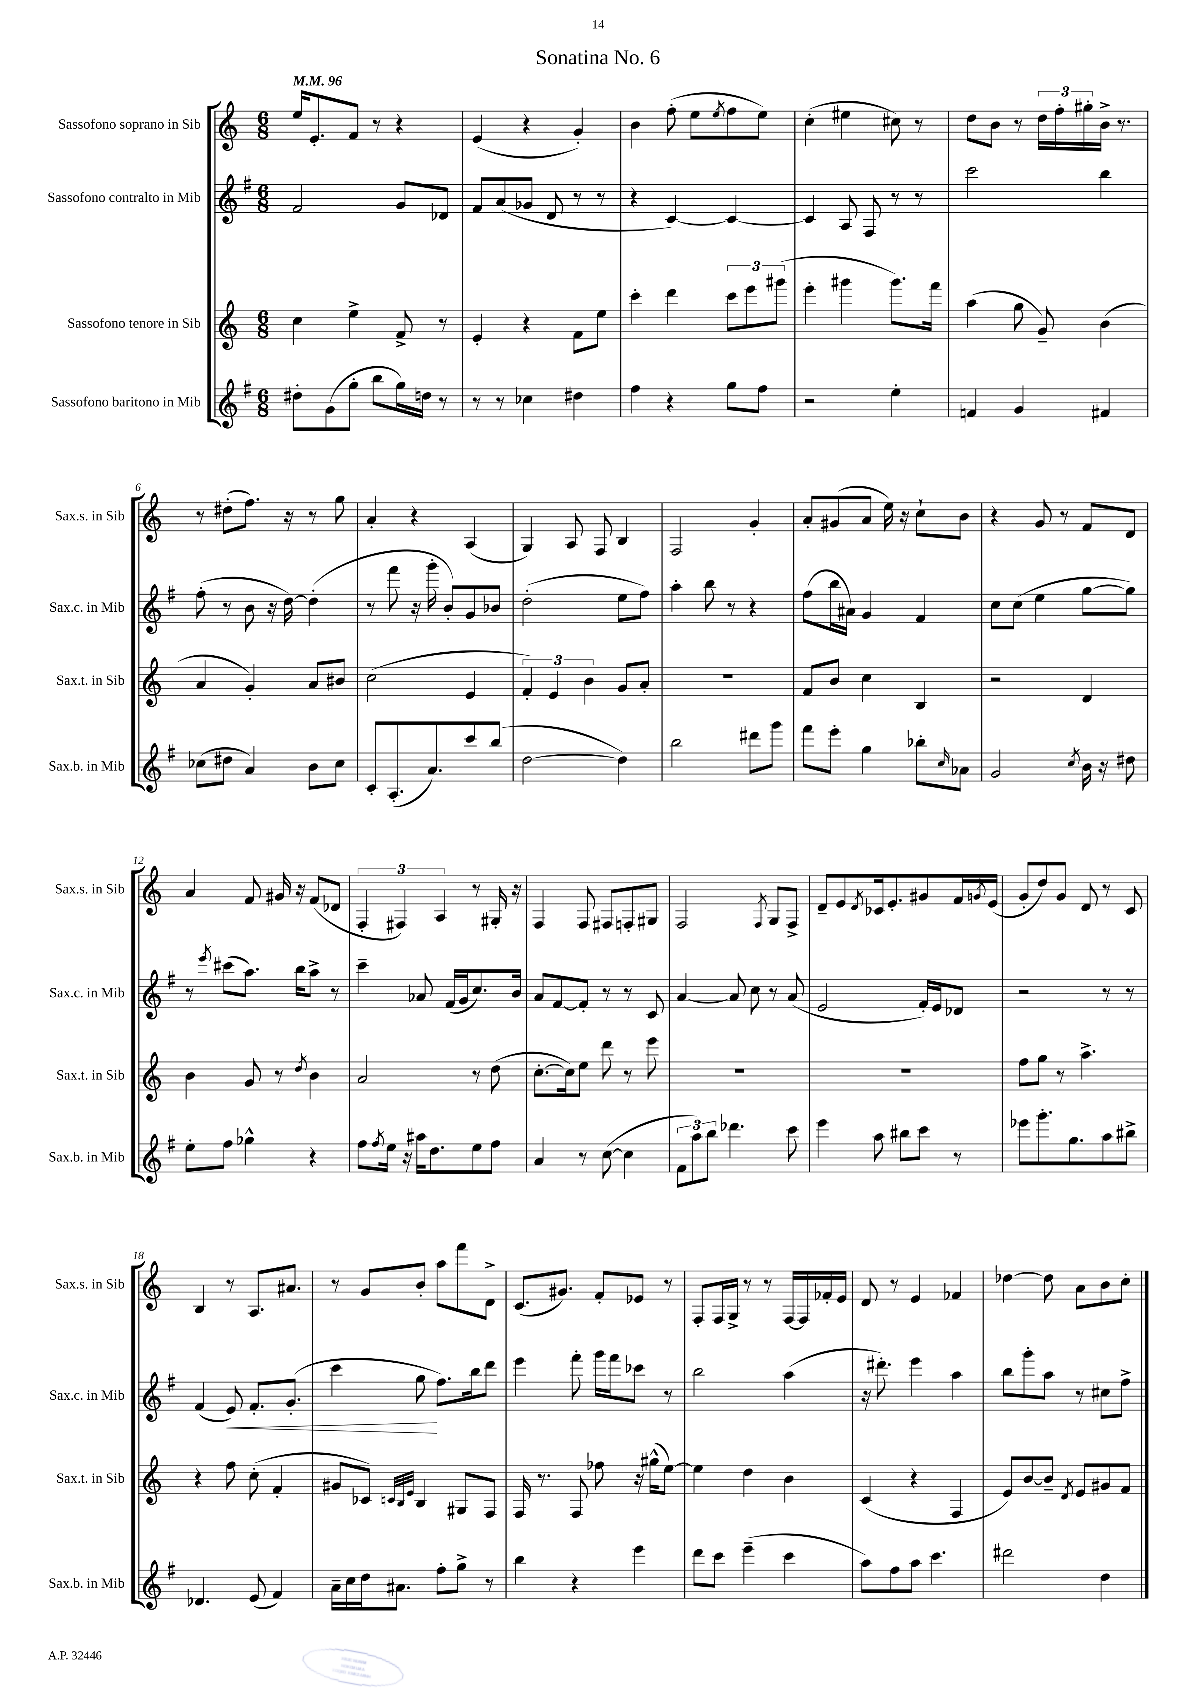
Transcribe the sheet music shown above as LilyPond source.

\header { title = "Sonatina No. 6" }
<<
\new StaffGroup <<
\new Staff = "s0" \with { instrumentName = "Sassofono soprano in Sib" shortInstrumentName = "Sax.s. in Sib" } {
    \clef treble \key c \major \numericTimeSignature \time 6/8 \tempo 4 = 96
    e''16 e'8.-. f'8 r8 r4 |
    e'4( r4 g'4-.) |
    b'4 f''8-.( e''8 \acciaccatura { e''8 } f''8 e''8) |
    c''4-.( eis''4 cis''8) r8 |
    d''8 b'8 r8 \tuplet 3/2 { d''16 f''16-. gis''16-. } b'16-> r8. |
    r8 dis''8-.( f''8.) r16 r8 g''8 |
    a'4-. r4 a4( |
    g4) a8 f8 b4 |
    f2 g'4-. |
    a'8-. gis'8( a'8 e''16) r16 c''8-! b'8 |
    r4 g'8 r8 f'8 d'8 |
    a'4 f'8 gis'16 r16 f'8( des'8 |
    \tuplet 3/2 { f4-. fis4) a4 } r8 gis16-. r16 |
    f4 f8 fis8 f8-. gis8 |
    f2 \acciaccatura { f8 } g8 f8-> |
    d'8-- e'8 \acciaccatura { d'8 } ces'16 e'8.-. gis'8 f'16 \acciaccatura { g'8 } e'16( |
    g'8-. d''8) g'8 d'8 r8 c'8 |
    b4 r8 a8. ais'8. |
    r8 g'8 b'8-. a''8 f'''8 d'8-> |
    c'8.( gis'8.) f'8-. ees'8 r8 |
    f8-. f16 g16-> r8 r8 f16~ f16 fes'16-. e'16 |
    d'8 r8 e'4 fes'4 |
    des''4~ des''8 a'8 b'8 c''8-. \bar "|." |
}
\new Staff = "s1" \with { instrumentName = "Sassofono contralto in Mib" shortInstrumentName = "Sax.c. in Mib" } {
    \clef treble \key g \major \numericTimeSignature \time 6/8
    fis'2 g'8 des'8 |
    fis'8 a'8( ges'8 d'8 r8 r8 |
    r4 c'4~) c'4~ |
    c'4 a8 fis8 r8 r8 |
    c'''2 b''4 |
    fis''8-.( r8 b'8 r16 d''16~) d''4-.( |
    r8 fis'''8 r16 g'''16-. b'8-.) g'8 bes'8 |
    d''2-.( e''8 fis''8) |
    a''4-. b''8 r8 r4 |
    fis''8( b''16 ais'16) g'4 fis'4 |
    c''8 c''8( e''4 g''8~ g''8) |
    r8 \acciaccatura { e'''8 } cis'''8( a''8.) b''16 a''8-> r8 |
    c'''4-- aes'8 fis'16( g'16 c''8.) b'16 |
    a'8 fis'8~ fis'8-. r8 r8 c'8 |
    a'4~ a'8 c''8 r8 a'8( |
    e'2 fis'16-.) e'16 des'8 |
    r2 r8 r8 |
    fis'4( e'8\<) fis'8.-. g'8.-.( |
    c'''4 g''8\! fis''8.) b''16 d'''8 |
    e'''4 fis'''8-. g'''16 fis'''16 ces'''8 r8 |
    b''2 a''4( |
    r16 dis'''8.-.) e'''4 a''4 |
    b''8 g'''8-. a''8 r8 cis''8 fis''8-> \bar "|." |
}
\new Staff = "s2" \with { instrumentName = "Sassofono tenore in Sib" shortInstrumentName = "Sax.t. in Sib" } {
    \clef treble \key c \major \numericTimeSignature \time 6/8
    c''4 e''4-> f'8-> r8 |
    e'4-. r4 f'8 e''8 |
    c'''4-. d'''4 \tuplet 3/2 { c'''8 e'''8 gis'''8( } |
    e'''4-. gis'''4 gis'''8.) f'''16 |
    a''4( g''8 g'8--) b'4( |
    a'4 g'4-.) a'8 bis'8 |
    c''2( e'4 |
    \tuplet 3/2 { f'4-.) e'4 b'4 } g'8 a'8-. |
    R2. |
    f'8 b'8 c''4 b4 |
    r2 d'4 |
    b'4 g'8 r8 \acciaccatura { d''8 } b'4 |
    a'2 r8 d''8( |
    c''8.~-. c''16) e''8 d'''8 r8 e'''8 |
    R2. |
    R2. |
    f''8 g''8 r8 a''4.-> |
    r4 f''8 c''8-.( f'4-. |
    gis'8 ces'8) \grace { c'32 b32 e'32 } b4 gis8 f8 |
    f16 r8. f8 fes''8 r16 gis''16-^( e''8~) |
    e''4 d''4 b'4 |
    c'4( r4 f4 |
    e'8) b'8~ b'8-- \acciaccatura { d'8 } e'8 gis'8 f'8 \bar "|." |
}
\new Staff = "s3" \with { instrumentName = "Sassofono baritono in Mib" shortInstrumentName = "Sax.b. in Mib" } {
    \clef treble \key g \major \numericTimeSignature \time 6/8
    dis''8-. g'8( g''8-. b''8 g''16) d''16 r8 |
    r8 r8 ces''4 dis''4 |
    fis''4 r4 g''8 fis''8 |
    r2 e''4-. |
    f'4 g'4 fis'4 |
    ces''8( dis''8 a'4) b'8 ces''8 |
    c'8-. a8.-.( a'8.) c'''8 b''8( |
    d''2~ d''4) |
    b''2 dis'''8 g'''8 |
    fis'''8 e'''8-. g''4 bes''8-. \grace { c''16 } aes'8 |
    g'2 \acciaccatura { c''8 } b'16 r16 dis''8 |
    e''8-. fis''8 ges''4-^ r4 |
    fis''8 \acciaccatura { fis''8 } e''16 r16 ais''16 d''8. e''8 fis''8 |
    a'4 r8 c''8~( c''4 |
    \tuplet 3/2 { fis'8 a''8) b''8 } des'''4. c'''8 |
    e'''4 a''8 bis''8 c'''8 r8 |
    ees'''8 g'''8.-. g''8. a''8 bis''8-> |
    des'4. e'8( fis'4) |
    a'16-- c''16 d''16 ais'8. fis''8-. g''8-> r8 |
    b''4 r4 e'''4 |
    d'''8 c'''8 e'''4--( c'''4 |
    a''8) fis''8 a''8 c'''4. |
    dis'''2 d''4 \bar "|." |
}
>>
>>
